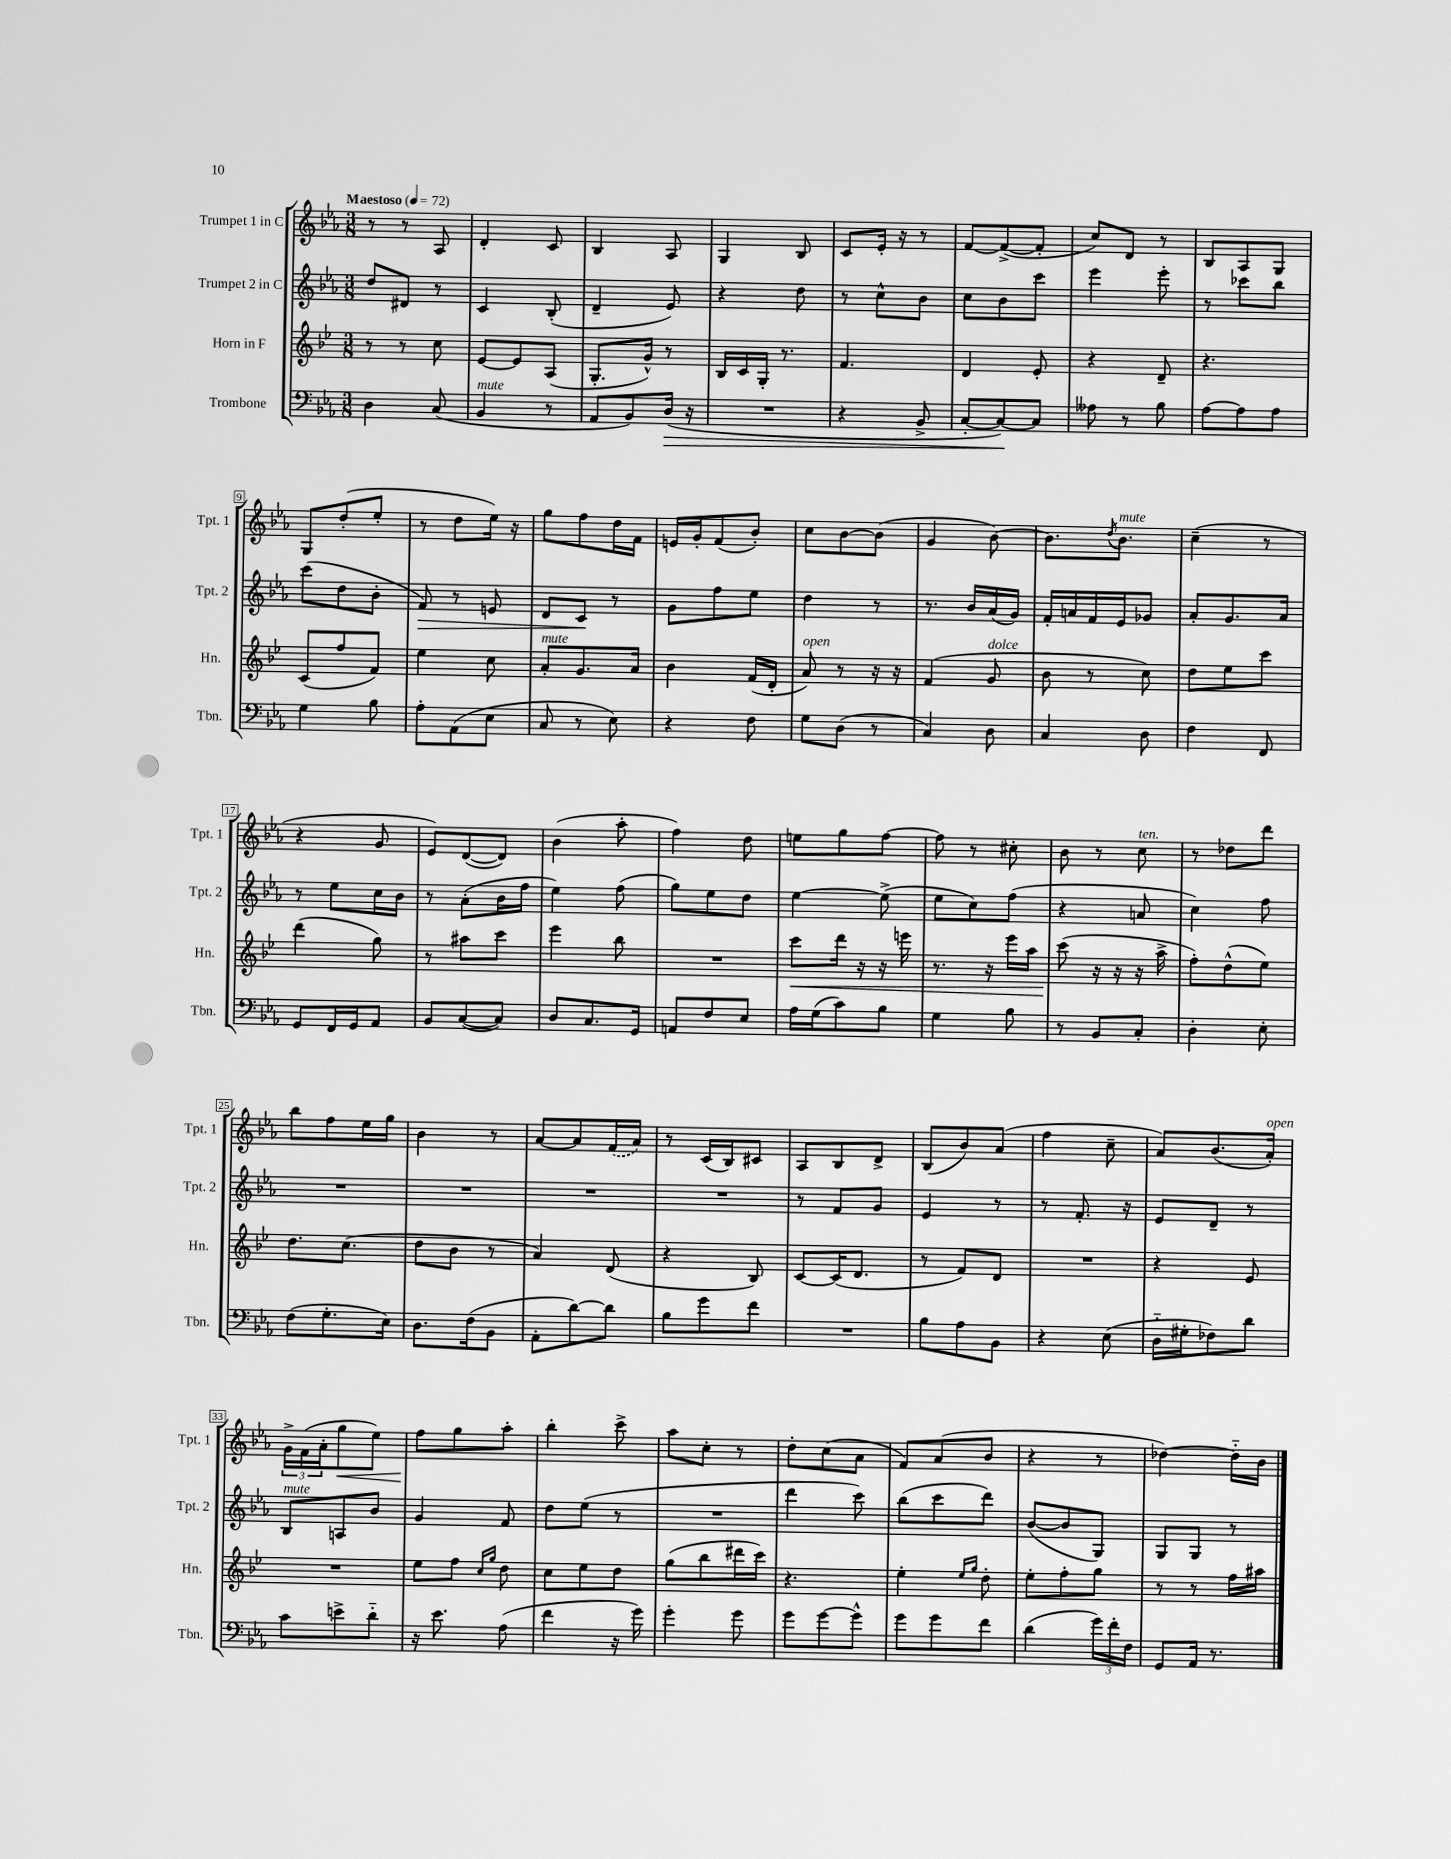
<<
\new StaffGroup <<
\new Staff = "s0" \with { instrumentName = "Trumpet 1 in C" shortInstrumentName = "Tpt. 1" } {
    \clef treble \key ees \major \numericTimeSignature \time 3/8 \tempo "Maestoso" 4 = 72
    r8 r8 aes8 |
    d'4-. c'8 |
    bes4 aes8 |
    g4 bes8 |
    c'8 ees'16-. r16 r8 |
    f'8~ f'8~->( f'8-. |
    c''8) d'8 r8 |
    bes8 aes8 g8 |
    g8 d''8-.( ees''8-. |
    r8 d''8 ees''16) r16 |
    g''8 f''8 d''16 f'16 |
    e'16 g'16-. f'8( bes'8-.) |
    c''8 bes'8~ bes'8( |
    g'4 bes'8~) |
    bes'8. \acciaccatura { d''8 } bes'8.^\markup { \italic "mute" } |
    c''4--( r8 |
    r4 g'8 |
    ees'8) d'8~( d'8) |
    bes'4( aes''8-. |
    f''4) d''8 |
    e''8 g''8 f''8~ |
    f''8 r8 cis''8-. |
    bes'8 r8 c''8^\markup { \italic "ten." } |
    r8 des''8 d'''8 |
    bes''8 f''8 ees''16 g''16 |
    bes'4 r8 |
    aes'8~ aes'8 \once \slurDashed f'16( aes'16) |
    r8 c'16( bes16) cis'8 |
    aes8 bes8 d'8-> |
    bes8( bes'8) aes'8( |
    f''4 c''8-- |
    aes'8) bes'8.( aes'16-.^\markup { \italic "open" }) |
    \tuplet 3/2 { g'16-> f'16( aes'16-. } g''8\< ees''8) |
    f''8\! g''8 aes''8-. |
    bes''4-. c'''8-> |
    aes''8 c''8-. r8 |
    d''8-. c''8( aes'8 |
    f'8) aes'8( bes'8 |
    r4 r8 |
    des''4~) des''16-_ bes'16 \bar "|." |
}
\new Staff = "s1" \with { instrumentName = "Trumpet 2 in C" shortInstrumentName = "Tpt. 2" } {
    \clef treble \key ees \major \numericTimeSignature \time 3/8
    d''8 dis'8 r8 |
    c'4 bes8-.( |
    d'4-- ees'8) |
    r4 d''8 |
    r8 c''8-^ bes'8 |
    c''8 bes'8 c'''8 |
    ees'''4 ees'''8-. |
    r8 ces'''8 bes''8 |
    c'''8( d''8 bes'8-. |
    f'8\>) r8 e'8 |
    d'8 c'8\! r8 |
    g'8 f''8 ees''8 |
    d''4 r8 |
    r8. bes'16 aes'16( g'16) |
    f'16-. a'16 f'16 ees'16 ges'8 |
    aes'8-. g'8. aes'16 |
    r8 ees''8 c''16 bes'16 |
    r8 aes'8-.( bes'16 f''16 |
    ees''4) f''8( |
    g''8) ees''8 d''8 |
    ees''4~ ees''8->( |
    ees''8 c''8) f''8( |
    r4 a'8 |
    c''4) f''8 |
    R4. |
    R4. |
    R4. |
    R4. |
    r8 f'8 g'8 |
    ees'4 r8 |
    r8 f'8.-. r16 |
    ees'8 d'8-- r8 |
    bes8^\markup { \italic "mute" } a8 bes'8 |
    g'4 f'8 |
    d''8 ees''8( r8 |
    R4. |
    d'''4 c'''8) |
    bes''8( c'''8 d'''8) |
    bes'8~( bes'8 g8) |
    g8 g8 r8 \bar "|." |
}
\new Staff = "s2" \with { instrumentName = "Horn in F" shortInstrumentName = "Hn." } {
    \clef treble \key bes \major \numericTimeSignature \time 3/8
    r8 r8 c''8 |
    ees'8~ ees'8 a8( |
    g8.-. g'16-^) r8 |
    bes16 c'16 g16-. r8. |
    f'4. |
    d'4 ees'8-. |
    r4 d'8-- |
    r4. |
    c'8( f''8 f'8) |
    ees''4 c''8 |
    a'8-.^\markup { \italic "mute" } g'8. a'16 |
    bes'4 f'16( d'16-. |
    a'8^\markup { \italic "open" }) r8 r16 r16 |
    f'4( g'8^\markup { \italic "dolce" } |
    bes'8 r8 c''8) |
    d''8 ees''8 c'''8 |
    d'''4( g''8) |
    r8 ais''8 c'''8 |
    ees'''4 bes''8 |
    R4. |
    c'''8\< d'''16 r16 r16 e'''16 |
    r8. r16 ees'''16 a''16 |
    c'''8\!( r16 r16 r16 a''16-> |
    f''8-.) d''8-^( ees''8) |
    d''8. c''8.( |
    d''8 bes'8 r8 |
    a'4) d'8( |
    r4 bes8) |
    c'8~ c'16( d'8. |
    r8 f'8) d'8 |
    R4. |
    r4 ees'8 |
    R4. |
    ees''8 f''8 \grace { c''16 g''16 } d''8 |
    c''8 ees''8 d''8 |
    g''8( bes''8 dis'''16 c'''16) |
    r4. |
    ees''4-. \grace { ees''16 g''16 } d''8-. |
    ees''8-. f''8-. g''8 |
    r8 r8 f''16 ais''16 \bar "|." |
}
\new Staff = "s3" \with { instrumentName = "Trombone" shortInstrumentName = "Tbn." } {
    \clef bass \key ees \major \numericTimeSignature \time 3/8
    d4 c8( |
    bes,4^\markup { \italic "mute" } r8 |
    aes,8 bes,8) d16\>( r16 |
    R4. |
    r4 bes,8-> |
    c8~-. c8~\!) c8 |
    aeses8 r8 bes8 |
    aes8~ aes8 aes8 |
    g4 bes8 |
    aes8-. aes,8( ees8 |
    c8 r8 ees8) |
    r4 f8 |
    g8 d8( r8 |
    c4) d8 |
    c4 d8 |
    f4 f,8 |
    g,8 f,16 g,16 aes,8 |
    bes,8 c8~( c8) |
    d8 c8. g,16 |
    a,8 f8 ees8 |
    aes16 g16( c'8) bes8 |
    g4 bes8 |
    r8 bes,8 c8-. |
    d4-. ees8-. |
    f8( g8.-. ees16) |
    d8. f16( bes,8 |
    aes,8-. d'8~) d'8 |
    bes8 g'8 f'8 |
    R4. |
    bes8 aes8 bes,8 |
    r4 ees8( |
    d16-_ gis16-. fes8) d'8 |
    c'8 e'8-> d'8-_ |
    r16 ees'8. aes8( |
    f'4 r16 g'16) |
    g'4-. g'8 |
    g'8 g'8~ g'8-^ |
    g'8 g'8 f'8 |
    d'4( \tuplet 3/2 { g'16) f'16-. f16 } |
    g,8 aes,16 r8. \bar "|." |
}
>>
>>
\layout { \context { \Score \override BarNumber.stencil = #(make-stencil-boxer 0.1 0.3 ly:text-interface::print) } }
